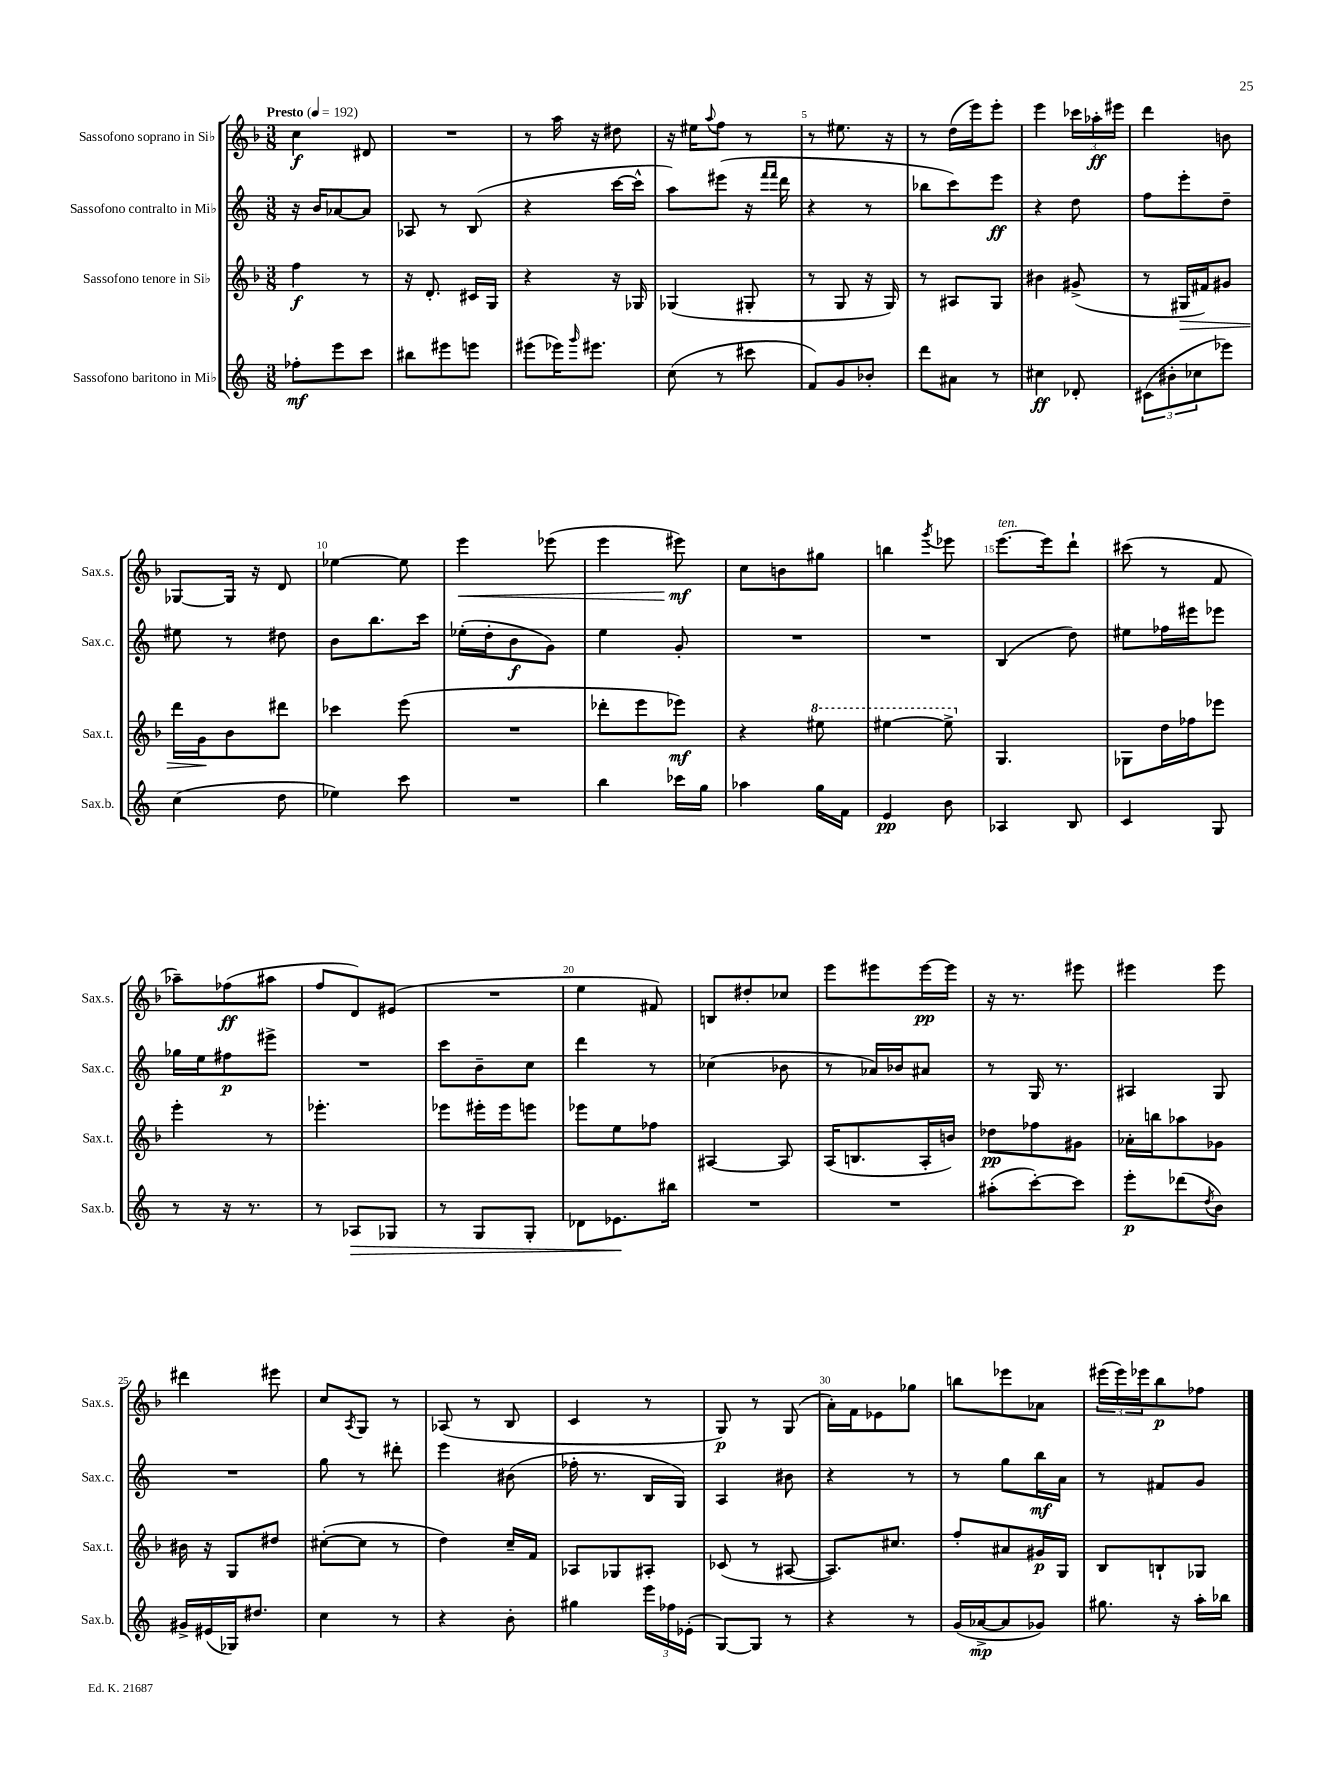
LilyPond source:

<<
\new StaffGroup <<
\new Staff = "s0" \with { instrumentName = "Sassofono soprano in Sib" shortInstrumentName = "Sax.s." } {
    \clef treble \key f \major \numericTimeSignature \time 3/8 \tempo "Presto" 4 = 192
    c''4\f dis'8 |
    R4. |
    r8 a''16 r16 dis''8 |
    r16 eis''16 \appoggiatura { a''8 } f''8 r8 |
    r8 eis''8. r16 |
    r8 d''16( e'''16) e'''8-. |
    e'''4 \tuplet 3/2 { ces'''16 aes''16-.\ff eis'''16 } |
    d'''4 b'8 |
    ges8~ ges16 r16 d'8 |
    ees''4~ ees''8 |
    e'''4\< ees'''8( |
    e'''4 eis'''8\mf\!) |
    c''8 b'8 gis''8 |
    b''4 \acciaccatura { g'''8 } ees'''8 |
    e'''8.~^\markup { \italic "ten." } e'''16 d'''8-! |
    cis'''8( r8 f'8 |
    aes''8--) fes''8\ff( ais''8 |
    f''8 d'8) eis'8( |
    R4. |
    e''4 fis'8) |
    b8 dis''8-. ces''8 |
    e'''8 eis'''8 eis'''16~\pp eis'''16 |
    r16 r8. eis'''8 |
    eis'''4 eis'''8 |
    dis'''4 eis'''8 |
    c''8 \acciaccatura { a8 } g8 r8 |
    aes8( r8 bes8 |
    c'4 r8 |
    g8\p) r8 g8( |
    a'16-.) f'16 ees'8 ges''8 |
    b''8 ees'''8 aes'8 |
    \tuplet 3/2 { eis'''16( eis'''16) ees'''16 } bes''8\p fes''8 \bar "|." |
}
\new Staff = "s1" \with { instrumentName = "Sassofono contralto in Mib" shortInstrumentName = "Sax.c." } {
    \clef treble \key c \major \numericTimeSignature \time 3/8
    r16 b'16 aes'8~ aes'8 |
    aes8 r8 b8( |
    r4 c'''16~ c'''16-^ |
    a''8) eis'''8( r16 \grace { f'''16 f'''16 } d'''16 |
    r4 r8 |
    bes''8 c'''8) e'''8\ff |
    r4 d''8 |
    f''8 e'''8-. d''8-- |
    eis''8 r8 dis''8 |
    b'8 b''8. c'''16 |
    ees''16-.( d''16-. b'8\f g'8) |
    e''4 g'8-. |
    R4. |
    R4. |
    b4( d''8) |
    eis''8 fes''16 eis'''16 ees'''8 |
    ges''16 e''16 fis''8\p eis'''8-> |
    R4. |
    c'''8 b'8-- c''8 |
    d'''4 r8 |
    ces''4( bes'8 |
    r8 aes'16) bes'16 ais'8 |
    r8 g16 r8. |
    ais4 g8 |
    R4. |
    g''8 r8 dis'''8-. |
    e'''4 bis'8( |
    fes''16-. r8. b16 g16) |
    a4 bis'8 |
    r4 r8 |
    r8 g''8 b''16\mf a'16 |
    r8 fis'8 g'8 \bar "|." |
}
\new Staff = "s2" \with { instrumentName = "Sassofono tenore in Sib" shortInstrumentName = "Sax.t." } {
    \clef treble \key f \major \numericTimeSignature \time 3/8
    f''4\f r8 |
    r16 d'8.-. cis'16 g16 |
    r4 r16 ges16 |
    ges4( gis8-. |
    r8 g8 r16 g16) |
    r8 ais8 g8 |
    bis'4 gis'8->( |
    r8 gis16\> fis'16) gis'8 |
    d'''16 g'16\! bes'8 dis'''8 |
    ces'''4 e'''8( |
    R4. |
    des'''8-. e'''8 ees'''8\mf) |
    r4 \ottava #1 eis'''8 |
    eis'''4~ eis'''8-> \ottava #0 |
    g4. |
    ges8 d''16 fes''16 ees'''8 |
    e'''4-. r8 |
    ees'''4.-. |
    ees'''8 eis'''16-. eis'''16 e'''8 |
    ees'''8 e''8 fes''8 |
    ais4~ ais8 |
    a16( b8. a16-. b'16) |
    des''8\pp fes''8 gis'8 |
    aes'16-. b''16 aes''8 ges'8 |
    bis'16 r16 g8 dis''8 |
    cis''8~-.( cis''8 r8 |
    d''4) c''16-- f'16 |
    aes8 ges8 ais8-. |
    ces'8( r8 ais8~ |
    ais8.) cis''8. |
    f''8-. ais'8 gis'16\p g16 |
    bes8 b8-! ges8 \bar "|." |
}
\new Staff = "s3" \with { instrumentName = "Sassofono baritono in Mib" shortInstrumentName = "Sax.b." } {
    \clef treble \key c \major \numericTimeSignature \time 3/8
    fes''8-.\mf e'''8 c'''8 |
    bis''8 eis'''8 e'''8 |
    eis'''8( ees'''16) \grace { g'''16 } eis'''8. |
    c''8( r8 cis'''8 |
    f'8) g'8 bes'8-. |
    d'''8 ais'8 r8 |
    cis''4\ff des'8-. |
    \tuplet 3/2 { cis'8( bis'8-. ces''8 } ees'''8) |
    c''4( d''8 |
    ees''4) c'''8 |
    R4. |
    b''4 ces'''16 g''16 |
    aes''4 g''16 f'16 |
    e'4\pp b'8 |
    aes4 b8 |
    c'4 g8 |
    r8 r16 r8. |
    r8 aes8\> ges8 |
    r8 g8 g8-. |
    des'8 ees'8.\! bis''16 |
    R4. |
    R4. |
    ais''8-.( c'''8~-.) c'''8 |
    e'''8-.\p des'''8( \acciaccatura { d''8 } b'8) |
    gis'16-> eis'16( ges16) dis''8. |
    c''4 r8 |
    r4 b'8-. |
    gis''4 \tuplet 3/2 { e'''16 fes''16 ees'16-.( } |
    g8~) g8 r8 |
    r4 r8 |
    g'16( aes'16~->\mp aes'8 ges'8) |
    gis''8. r16 a''16-. bes''16 \bar "|." |
}
>>
>>
\layout { \context { \Score \override BarNumber.break-visibility = ##(#f #t #t) barNumberVisibility = #(every-nth-bar-number-visible 5) } }
